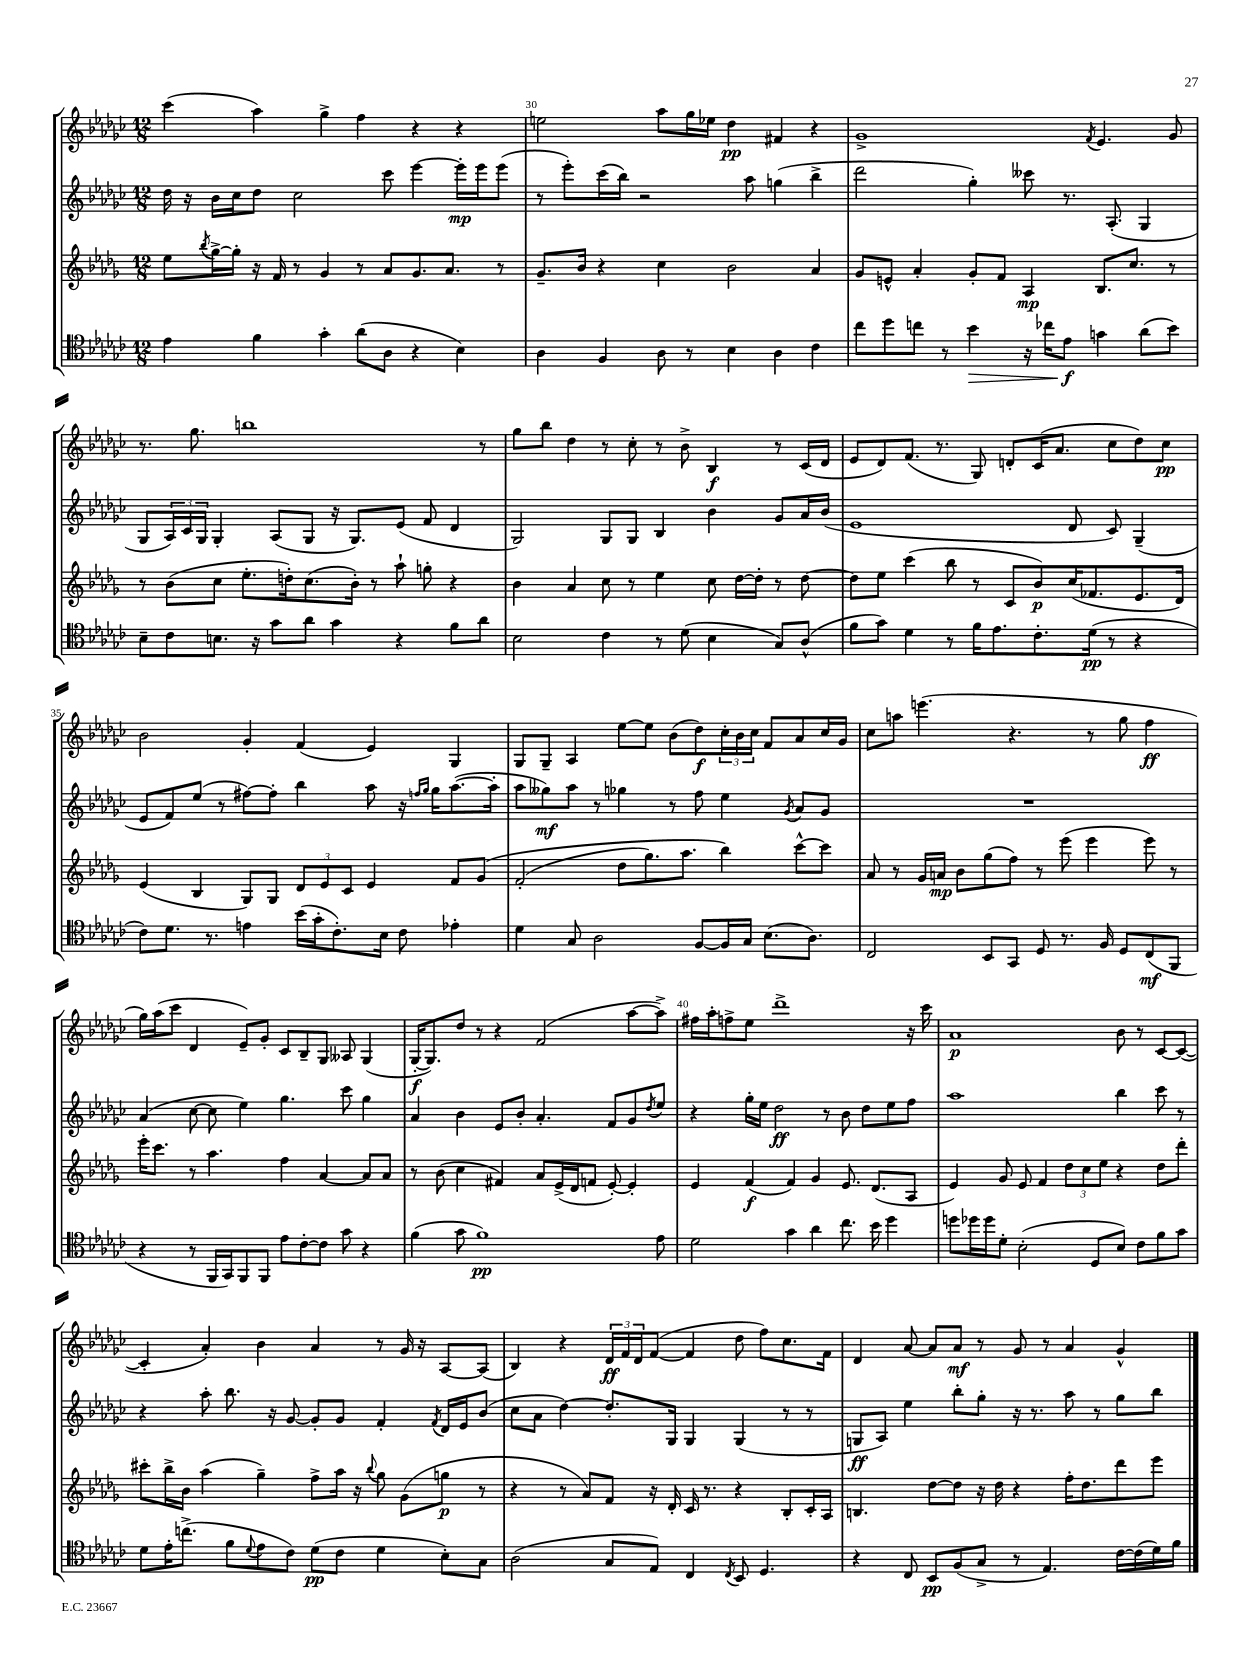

**kern	**dynam	**kern	**dynam	**kern	**dynam	**kern	**dynam
*part4	*part4	*part3	*part3	*part2	*part2	*part1	*part1
*staff4	*staff4	*staff3	*staff3	*staff2	*staff2	*staff1	*staff1
*clefC4	*	*clefG2	*	*clefG2	*	*clefG2	*
*k[b-e-a-d-g-c-]	*	*k[b-e-a-d-g-]	*	*k[b-e-a-d-g-c-]	*	*k[b-e-a-d-g-c-]	*
*M12/8	*	*M12/8	*	*M12/8	*	*M12/8	*
=29	=29	=29	=29	=29	=29	=29	=29
4e-\	.	8ee-\L	.	16dd-\	.	(4ccc-\	.
.	.	.	.	16r	.	.	.
.	.	8qbb-/	.	.	.	.	.
.	.	[16gg-^\L	.	16b-\LL	.	.	.
.	.	16gg-'\JJ]	.	16cc-\J	.	.	.
4f\	.	16r	.	8dd-\J	.	4aa-\)	.
.	.	16f/	.	.	.	.	.
.	.	8r	.	2cc-\	.	.	.
4g-'\	.	4g-/	.	.	.	4gg-^\	.
(8a-\L	.	8r	.	.	.	4ff\	.
8A-\J	.	8a-/L	.	8ccc-\	.	.	.
4r	.	8.g-/	.	[4eee-\	.	4r	.
.	.	8.a-/J	.	.	.	.	.
4B-\)	.	.	.	16eee-'\LL]	mp	4r	.
.	.	.	.	16eee-\J	.	.	.
.	.	8r	.	(8eee-\J	.	.	.
=30	=30	=30	=30	=30	=30	=30	=30
4A-\	.	8.g-~/L	.	8r	.	2een\	.
.	.	.	.	8eee-'\L)	.	.	.
.	.	16b-/Jk	.	.	.	.	.
4F/	.	4r	.	(16ccc-\L	.	.	.
.	.	.	.	16bb-\JJ)	.	.	.
.	.	.	.	2r	.	.	.
8A-\	.	4cc\	.	.	.	8aa-\L	.
8r	.	.	.	.	.	16gg-\L	.
.	.	.	.	.	.	16ee-X\JJ	.
4B-\	.	2b-\	.	.	.	4dd-\	pp
.	.	.	.	8aa-\	.	.	.
4A-\	.	.	.	(4ggn\	.	4f#X/	.
4c-\	.	4a-/	.	4bb-^\	.	4r	.
=31	=31	=31	=31	=31	=31	=31	=31
8cc-\L	.	8g-/L	.	2ddd-\	.	1g-^	.
8dd-\	.	8en^^/J	.	.	.	.	.
8ccn\J	.	4a-'/	.	.	.	.	.
8r	.	.	.	.	.	.	.
!	!LO:HP:b	!	!	!	!	!	!
4b-\	>	8g-'/L	.	4gg-'\)	.	.	.
.	.	8f/J	.	.	.	.	.
16r	.	4A-/	mp	8ccc--X\	.	.	.
16cc-X\KL	.	.	.	.	.	.	.
8e-\J	f	.	.	8.r	.	.	.
.	.	.	.	.	.	8qf/	.
4gn\	]	8.B-/L	.	.	.	4.e-/	.
.	.	.	.	(8.A-'/	.	.	.
.	.	8.cc/J	.	.	.	.	.
(8a-\L	.	.	.	4G-/	.	.	.
8b-\J)	.	8r	.	.	.	8g-/	.
!!LO:LB:g=z
=32	=32	=32	=32	=32	=32	=32	=32
8B-~\L	.	8r	.	8G-/L	.	8.r	.
8c-\	.	(8b-\L	.	24A-/L)	.	.	.
.	.	.	.	24c-/	.	.	.
.	.	.	.	.	.	8.gg-\	.
.	.	.	.	24G-/JJ	.	.	.
8.Bn\J	.	8cc\J	.	4G-'/	.	.	.
.	.	8.ee-'\L	.	.	.	1bbn	.
16r	.	.	.	.	.	.	.
8g-\L	.	.	.	(8A-/L	.	.	.
.	.	16ddn'\k)	.	.	.	.	.
8a-\J	.	(8.cc\	.	8G-/J	.	.	.
4g-\	.	.	.	16r	.	.	.
.	.	16b-'\Jk)	.	8.G-/L)	.	.	.
.	.	8r	.	.	.	.	.
4r	.	8aa-`\	.	(8e-/J	.	.	.
.	.	8ggn'\	.	8f/	.	.	.
8f\L	.	4r	.	4d-/	.	.	.
8a-\J	.	.	.	.	.	8r	.
=33	=33	=33	=33	=33	=33	=33	=33
2B-\	.	4b-\	.	2G-/)	.	8gg-\L	.
.	.	.	.	.	.	8bb-\J	.
.	.	4a-/	.	.	.	4dd-\	.
4c-\	.	8cc\	.	8G-/L	.	8r	.
.	.	8r	.	8G-/J	.	8cc-'\	.
8r	.	4ee-\	.	4B-/	.	8r	.
(8d-\	.	.	.	.	.	8b-^\	.
4B-\	.	8cc\	.	4b-\	.	4B-/	f
.	.	[16dd-\LL	.	.	.	.	.
.	.	16dd-'\JJ]	.	.	.	.	.
8G-/L)	.	8r	.	8g-/L	.	8r	.
(8A-^^/J	.	[8dd-\	.	16a-/L	.	(16c-/LL	.
.	.	.	.	(16b-/JJ	.	16d-/JJ	.
=34	=34	=34	=34	=34	=34	=34	=34
8f\L	.	8dd-\L]	.	1e-	.	8e-/L	.
8g-\J)	.	8ee-\J	.	.	.	8d-/)	.
4d-\	.	(4ccc\	.	.	.	(8.f/J	.
.	.	.	.	.	.	8.r	.
8r	.	8bb-\	.	.	.	.	.
16f\KL	.	8r	.	.	.	8G-/)	.
8.e-\	.	.	.	.	.	.	.
.	.	8c/L	.	.	.	8dn'/L	.
8.c-'\	.	8b-/)	p	.	.	(16c-/K	.
.	.	.	.	.	.	8.a-/J	.
.	.	(16cc/K	.	8d-/	.	.	.
(16d-\Jk	pp	8.f-X/	.	.	.	.	.
8r	.	.	.	8c-/)	.	8cc-\L	.
4r	.	8.e-/	.	(4G-~/	.	8dd-\)	.
.	.	.	.	.	.	8cc-\J	pp
.	.	16d-/Jk)	.	.	.	.	.
!!LO:LB:g=z
=35	=35	=35	=35	=35	=35	=35	=35
8c-\L)	.	(4e-/	.	8e-/L	.	2b-\	.
8.d-\J	.	.	.	8f/)	.	.	.
.	.	4B-/	.	(8ee-/J	.	.	.
8.r	.	.	.	.	.	.	.
.	.	.	.	8r	.	.	.
4en\	.	8G-/L)	.	[8ff#X\L)	.	4g-'/	.
.	.	8G-/J	.	8ff#'\J]	.	.	.
(16b-\LL	.	12d-/L	.	4bb-\	.	(4f/	.
16g-'\J	.	.	.	.	.	.	.
.	.	12e-/	.	.	.	.	.
8.c-'\)	.	.	.	.	.	.	.
.	.	12c/J	.	.	.	.	.
.	.	4e-/	.	8aa-\	.	4e-/)	.
16B-\Jk	.	.	.	.	.	.	.
8c-\	.	.	.	16r	.	.	.
.	.	.	.	16qqffn/LL	.	.	.
.	.	.	.	16qqgg-/JJ	.	.	.
.	.	.	.	16gg-\KL	.	.	.
4e-X'\	.	8f/L	.	([8.aa-\	.	4G-/	.
.	.	(8g-/J	.	.	.	.	.
.	.	.	.	16aa-'\Jk]	.	.	.
=36	=36	=36	=36	=36	=36	=36	=36
4d-\	.	(2f'/	.	8aa-\L	.	8G-/L	.
.	.	.	.	8gg--X\)	mf	8G-~/J	.
8G-/	.	.	.	8aa-\J	.	4A-/	.
2A-\	.	.	.	8r	.	.	.
.	.	8dd-\L	.	4gg-X\	.	[8ee-\L	.
.	.	8.gg-\)	.	.	.	8ee-\J]	.
.	.	.	.	8r	.	(8b-\L	.
.	.	8.aa-\J	.	.	.	.	.
[8F/L	.	.	.	8ff\	.	8dd-\)	f
16F/L]	.	4bb-\)	.	4ee-\	.	24cc-'\L	.
.	.	.	.	.	.	24b-\	.
16G-/JJ	.	.	.	.	.	.	.
.	.	.	.	.	.	24cc-\JJ	.
(8.B-\L	.	.	.	.	.	8f/L	.
.	.	.	.	8qg-/	.	.	.
.	.	[8ccc^^\L	.	8a-/L	.	8a-/	.
8.A-\J)	.	.	.	.	.	.	.
.	.	8ccc\J]	.	8g-/J	.	16cc-/L	.
.	.	.	.	.	.	16g-/JJ	.
=37	=37	=37	=37	=37	=37	=37	=37
2C-/	.	8a-/	.	1.r	.	8cc-\L	.
.	.	8r	.	.	.	8aan\J	.
.	.	16g-/LL	.	.	.	(4.eeen\	.
.	.	16an/JJ	mp	.	.	.	.
.	.	8b-\L	.	.	.	.	.
8BB-/L	.	(8gg-\	.	.	.	.	.
8GG-/J	.	8ff\J)	.	.	.	4.r	.
8D-/	.	8r	.	.	.	.	.
8.r	.	(8eee-\	.	.	.	.	.
.	.	4eee-\	.	.	.	8r	.
16F/	.	.	.	.	.	.	.
8D-/L	.	.	.	.	.	8gg-\	.
(8C-/	mf	8eee-\)	.	.	.	4ff\	ff
8FF/J	.	8r	.	.	.	.	.
!!LO:LB:g=z
=38	=38	=38	=38	=38	=38	=38	=38
4r	.	16eee-'\KL	.	(4a-/	.	16gg-\LL)	.
.	.	8.ccc\J	.	.	.	(16aa-\J	.
.	.	.	.	.	.	8ccc-\J	.
8r	.	8r	.	[8cc-\	.	4d-/	.
16FF/LL	.	4.aa-\	.	8cc-\]	.	.	.
16GG-/J)	.	.	.	.	.	.	.
8FF/	.	.	.	4ee-\)	.	8e-~/L)	.
8FF/J	.	.	.	.	.	8g-'/J	.
8e-\L	.	4ff\	.	4.gg-\	.	8c-/L	.
[8c-'\	.	.	.	.	.	8B-~/	.
8c-\J]	.	[4a-/	.	.	.	8G-/J	.
8g-\	.	.	.	8ccc-\	.	8A--X/	.
4r	.	8a-/L]	.	4gg-\	.	(4G-/	.
.	.	8a-/J	.	.	.	.	.
=39	=39	=39	=39	=39	=39	=39	=39
(4f\	.	8r	.	4a-/	.	[16G-'/KL	f
.	.	.	.	.	.	8.G-/])	.
.	.	(8b-\	.	.	.	.	.
8g-\	.	4cc\	.	4b-\	.	8dd-/J	.
1f)	pp	.	.	.	.	8r	.
.	.	4f#X/)	.	8e-/L	.	4r	.
.	.	.	.	8b-'/J	.	.	.
.	.	8a-/L	.	4.a-'/	.	(2f/	.
.	.	(16e-^/L	.	.	.	.	.
.	.	16d-/J	.	.	.	.	.
.	.	8fn/J	.	.	.	.	.
.	.	[8e-'/)	.	8f/L	.	.	.
.	.	4e-'/]	.	8g-/	.	[8aa-\L	.
.	.	.	.	8qdd-/	.	.	.
8e-\	.	.	.	8ee-/J	.	8aa-^\J])	.
=40	=40	=40	=40	=40	=40	=40	=40
2d-\	.	4e-/	.	4r	.	16ff#X\LL	.
.	.	.	.	.	.	16aa-'\J	.
.	.	.	.	.	.	8ffn^\	.
.	.	(4f/	f	16gg-'\LL	.	8ee-\J	.
.	.	.	.	16ee-\JJ	.	.	.
.	.	.	.	2dd-\	ff	1ddd-^	.
4g-\	.	4f/)	.	.	.	.	.
4a-\	.	4g-/	.	.	.	.	.
.	.	.	.	8r	.	.	.
8.cc-\	.	8.e-/	.	8b-\	.	.	.
.	.	.	.	8dd-\L	.	.	.
16b-\	.	(8.d-/L	.	.	.	.	.
4dd-\	.	.	.	8ee-\	.	.	.
.	.	8A-/J	.	8ff\J	.	16r	.
.	.	.	.	.	.	16ccc-\	.
=41	=41	=41	=41	=41	=41	=41	=41
8ddn\L	.	4e-/)	.	1aa-	.	1a-	p
16dd-X\L	.	.	.	.	.	.	.
16dd-\J	.	.	.	.	.	.	.
8d-'\J	.	8g-/	.	.	.	.	.
(2B-'\	.	8e-/	.	.	.	.	.
.	.	4f/	.	.	.	.	.
.	.	12dd-\L	.	.	.	.	.
.	.	12cc\	.	.	.	.	.
8D-/L	.	.	.	.	.	.	.
.	.	12ee-\J	.	.	.	.	.
8B-/J)	.	4r	.	4bb-\	.	8b-\	.
8c-\L	.	.	.	.	.	8r	.
8f\	.	8dd-\L	.	8ccc-\	.	[8c-/L	.
8g-\J	.	8ddd-'\J	.	8r	.	(8c-/J_	.
!!LO:LB:g=z
=42	=42	=42	=42	=42	=42	=42	=42
8d-\L	.	8ccc#X'\L	.	4r	.	4c-'/]	.
16e-'\K	.	16bb-^\L	.	.	.	.	.
(8.ccn^\J	.	16b-\JJ	.	.	.	.	.
.	.	(4aa-\	.	8aa-'\	.	4a-'/)	.
8f\L	.	.	.	8.bb-\	.	.	.
8qqd-/	.	.	.	.	.	.	.
8e-\	.	4gg-~\)	.	.	.	4b-\	.
.	.	.	.	16r	.	.	.
8c-\J)	.	.	.	[8g-/	.	.	.
(8d-\L	pp	8ff^\L	.	8g-'/L]	.	4a-/	.
8c-\J	.	16aa-\Jk	.	8g-/J	.	.	.
.	.	16r	.	.	.	.	.
.	.	8qqbb-/	.	.	.	.	.
4d-\	.	8gg-\	.	4f'/	.	8r	.
.	.	(8g-\L	.	.	.	16g-/	.
.	.	.	.	.	.	16r	.
.	.	.	.	8qf/	.	.	.
8B-'\L)	.	8ggn\J	p	16d-/LL	.	[8A-/L	.
.	.	.	.	16e-/J	.	.	.
8G-\J	.	8r	.	(8b-/J	.	(8A-/J]	.
=43	=43	=43	=43	=43	=43	=43	=43
(2A-\	.	4r	.	8cc-\L	.	4B-/)	.
.	.	.	.	8a-\J	.	.	.
.	.	8r	.	[4dd-\)	.	4r	.
.	.	8a-/L)	.	.	.	.	.
8G-/L	.	8f/J	.	8.dd-'/L]	.	24d-/LL	ff
.	.	.	.	.	.	24f/	.
.	.	.	.	.	.	24d-/J	.
8E-/J)	.	16r	.	.	.	([8f/J	.
.	.	16d-'/	.	16G-/Jk	.	.	.
4C-/	.	16c/	.	4G-/	.	4f/]	.
.	.	8.r	.	.	.	.	.
8qC-/	.	.	.	.	.	.	.
8BB-/	.	4r	.	(4G-/	.	8dd-\	.
4.D-/	.	.	.	.	.	8ff\L)	.
.	.	8B-'/L	.	8r	.	8.cc-\	.
.	.	16c'/L	.	8r	.	.	.
.	.	16A-/JJ	.	.	.	16f\Jk	.
=44	=44	=44	=44	=44	=44	=44	=44
4r	.	4.Bn/	.	8Gn/L	ff	4d-/	.
.	.	.	.	8A-/J)	.	.	.
8C-/	.	.	.	4ee-\	.	[8a-/	.
8BB-/L	pp	[8dd-\L	.	.	.	8a-/L]	.
(8F/	.	8dd-\J]	.	8bb-'\L	.	8a-/J	mf
8G-^/J	.	16r	.	8gg-'\J	.	8r	.
.	.	16dd-\	.	.	.	.	.
8r	.	4r	.	16r	.	8g-/	.
.	.	.	.	8.r	.	.	.
4.E-/)	.	.	.	.	.	8r	.
.	.	16ff'\KL	.	8aa-\	.	4a-/	.
.	.	8.dd-\	.	.	.	.	.
.	.	.	.	8r	.	.	.
[16c-\LL	.	8ddd-\	.	8gg-\L	.	4g-^^/	.
(16c-\]	.	.	.	.	.	.	.
16d-\)	.	8eee-\J	.	8bb-\J	.	.	.
16f\JJ	.	.	.	.	.	.	.
==	==	==	==	==	==	==	==
*-	*-	*-	*-	*-	*-	*-	*-
